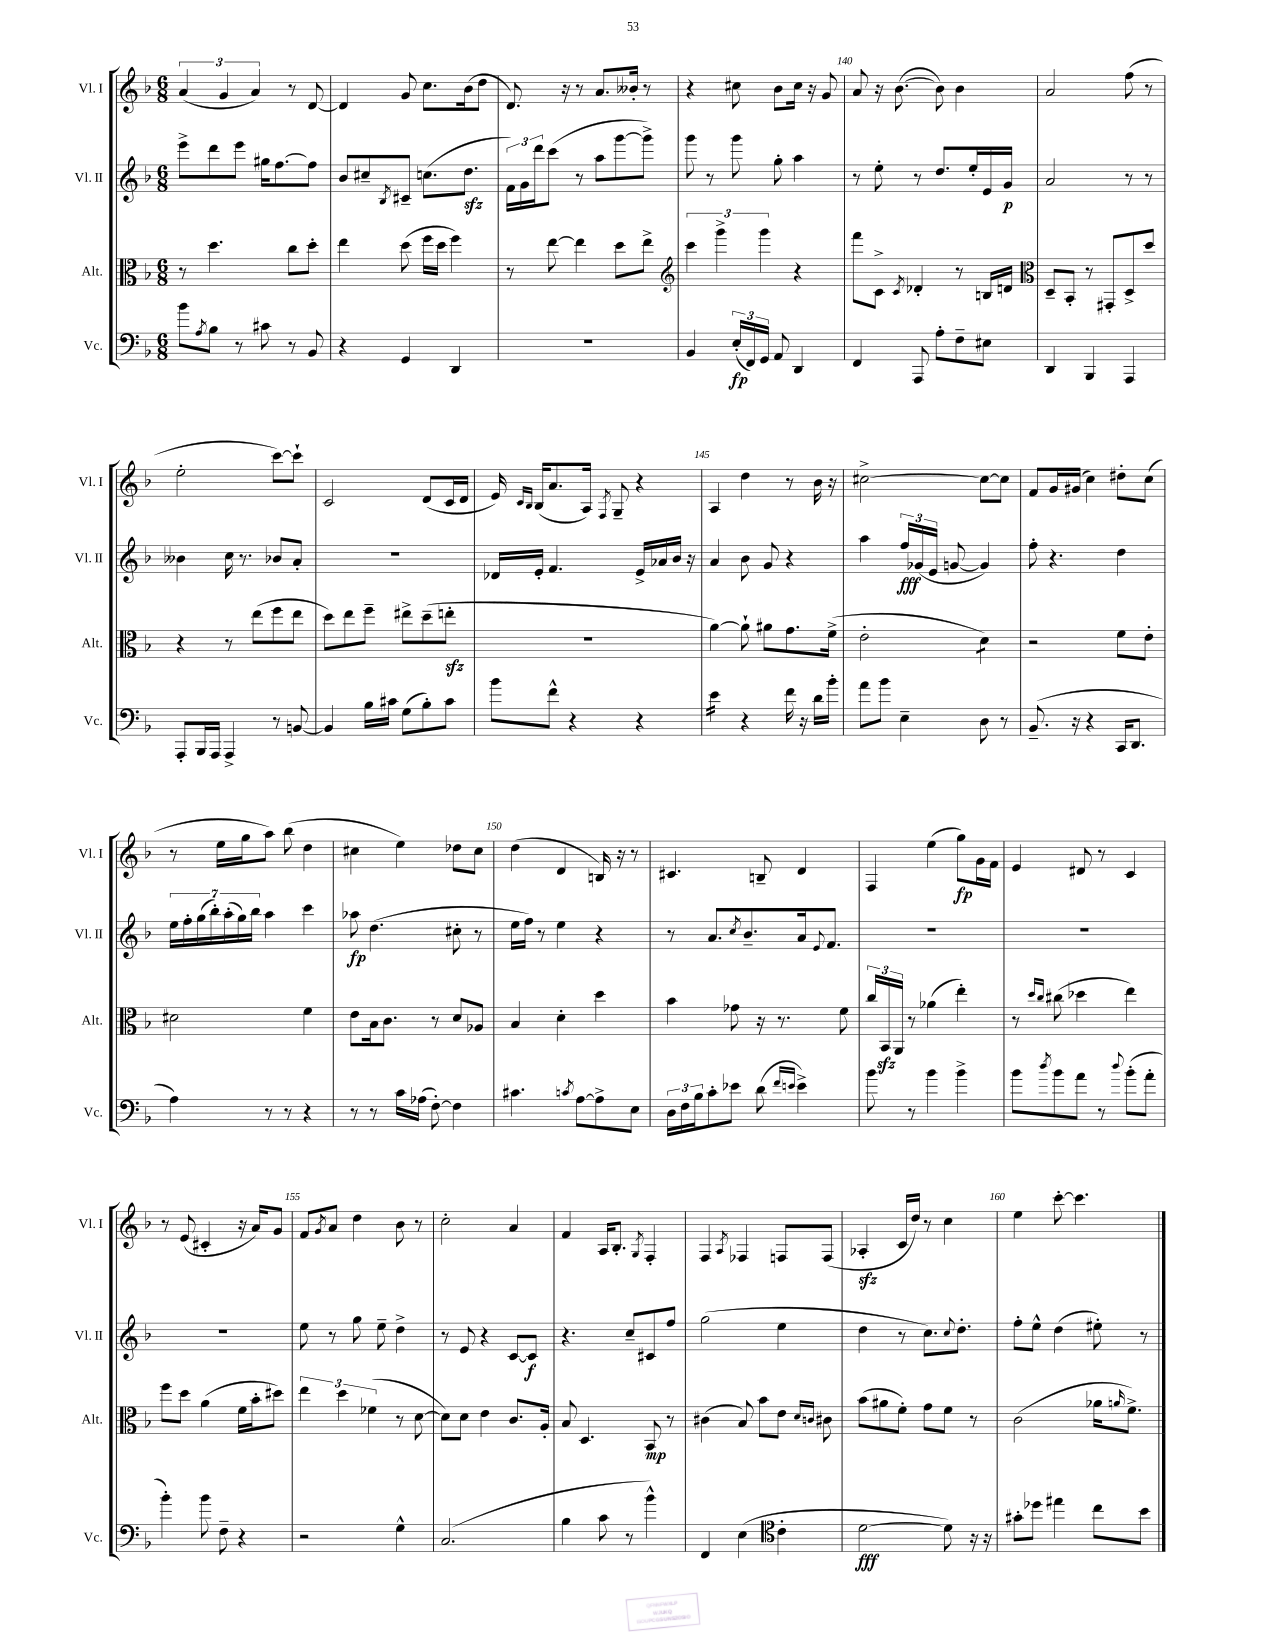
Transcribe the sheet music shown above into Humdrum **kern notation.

**kern	**kern	**kern	**kern
*staff4	*staff3	*staff2	*staff1
*clefF4	*clefC3	*clefG2	*clefG2
*k[b-]	*k[b-]	*k[b-]	*k[b-]
*M6/8	*M6/8	*M6/8	*M6/8
8b-\L	8r	8eee^\L	(6a/
8qA/	.	.	.
8B-\J	4.dd\	8ddd\	.
.	.	.	6g/
8r	.	8eee\J	.
.	.	.	6a/)
8c#\	.	16gg#\LK	.
.	.	[8.ff\	.
8r	8cc\L	.	8r
8BB-/	8dd'\J	8ff\]J	[8d/
=	=	=	=
4r	4ee\	8b-/L	4d/]
.	.	8cc#~/	.
.	.	8qB-/	.
4GG/	(8dd\	8c#~/J	8g/
.	16ff\LL	(8.cc\L	8.cc\L
.	16dd\JJ	.	.
4DD/	4ff\)	.	.
.	.	8.dd\J	(16b-\k
.	.	.	8dd\J
=	=	=	=
2.r	8r	24f\LL)	8.d/)
.	.	24g\	.
.	.	24ddd\J	.
.	[8ee\	(8ccc\J	.
.	.	.	16r
.	4ee\]	8r	8r
.	.	8aa\L	8.a/L
.	8dd\L	[8ggg\	.
.	.	.	16b--'/Jk
.	8ee^\J	8ggg^\]J)	8r
=	=	=	=
*	*clefG2	*	*
4BB-/	6ccc\	8ggg\	4r
.	.	8r	.
.	6ggg^\	.	.
(24E'/LL	.	8ggg\	8cc#\
24FF/)	.	.	.
24GG/JJ	6ggg\	.	.
8AA/	.	8gg'\	8b-\L
4DD/	4r	4aa\	16cc#\Jk
.	.	.	16r
.	.	.	8g/
=	=	=	=
4FF/	8fff\L	8r	8a/
.	8c^\J	8ee'\	16r
.	.	.	([8.b-\
.	8qc/	.	.
8AAA/	4d-'/	8r	.
8A'\L	.	8.dd/L	8b-\])
8F~\	8r	.	4b-\
.	.	16ee'/L	.
8E#\J	16B/LL	16e/	.
.	16d/JJ	16g/JJ	.
=	=	=	=
*	*clefC3	*	*
4DD/	8D~/L	2a/	2a/
.	8BB-'/J	.	.
4BBB-/	8r	.	.
.	8GG#'/L	.	.
4AAA/	8D^/	8r	(8ff\
.	8dd/J	8r	8r
=	=	=	=
8AAA'/L	4r	4b--\	2ee'\
16BBB-/L	.	.	.
16AAA/JJ	.	.	.
4AAA^/	8r	16cc\	.
.	.	8.r	.
.	(8ee\L	.	.
8r	8ff\	8b-/L	[8ccc\L)
[8BB/	8ee\J	8a'/J	8ccc`\]J
=	=	=	=
4BB/]	8dd\L)	2.r	2c/
.	8ee\	.	.
16B-\LL	8ff~\J	.	.
16c#\JJ	.	.	.
(8G\L	8ee#^\L	.	.
8B-'\)	(8dd~\	.	(8d/L
8c#\J	8ee'\J	.	16c/L
.	.	.	16d/JJ
=	=	=	=
8b-\L	2.r	16d-/LL	16e/)
.	.	.	16qqc/LL
.	.	.	16qqB-/JJ
.	.	16e'/JJ	(16B-/LK
8f^^\J	.	4.f/	8.a/
4r	.	.	.
.	.	.	16A/Jk)
.	.	.	8qF/
.	.	.	8G~/
4r	.	16e^/LL	4r
.	.	16a-/	.
.	.	16b-/JJ	.
.	.	16r	.
=	=	=	=
4e\	[4a\)	4a/	4A/
4r	8a`\]	8b-\	4dd\
.	8a#\L	8g/	.
16f\	8.g\	4r	8r
16r	.	.	.
16d\LL	.	.	16b-\
16b-'\JJ	(16f^\Jk	.	16r
=	=	=	=
8a\L	2e'\	4aa\	[2cc#^\
8b-\J	.	.	.
4E~\	.	24ff/LL	.
.	.	(24g-/	.
.	.	24e/JJ	.
.	.	[8g/	.
8D\	4d\)	4g/])	8cc#\_L
8r	.	.	8cc#\]J
=	=	=	=
(8.BB-~/	2r	8ff'\	8f/L
.	.	4.r	16g/L
16r	.	.	(16g#/JJ
4r	.	.	4cc\)
16CC/LK	8f\L	4dd\	8dd#'\L
8.DD/J	.	.	.
.	8e'\J	.	(8cc\J
=	=	=	=
4A\)	2d#\	28ee\LL	8r
.	.	28ff'\	.
.	.	(28gg\	.
.	.	28bb-'\)	.
.	.	.	16ee\LL
.	.	(28aa'\	.
.	.	28gg\)	.
.	.	.	16gg\J
.	.	28bb-\JJ	.
8r	.	4aa\	8aa\J)
8r	.	.	(8bb-\
4r	4f\	4ccc\	4dd\
=	=	=	=
8r	8e\L	8aa-\	4cc#\
8r	16B-\k	(4.dd\	.
.	8.c\J	.	.
16c\LL	.	.	4ee\)
(16A-\JJ	.	.	.
[8F'\)	8r	.	.
4F\]	8d/L	8cc#'\	8dd-\L
.	8A-/J	8r	8cc#\J
=	=	=	=
4.c#\	4B-/	16ee\LL	(4dd\
.	.	16ff\JJ)	.
.	.	8r	.
.	4d'\	4ee\	4d/
8qc/	.	.	.
[8A\L	.	.	.
8A^\]	4dd\	4r	16B/)
.	.	.	16r
8E\J	.	.	8r
=	=	=	=
24D\LL	4b-\	8r	4.c#/
24F\	.	.	.
24B-\J	.	.	.
8c'\	.	8.a/L	.
8e-\J	8g-\	.	.
.	.	8qcc/	.
.	.	8.b-~/	.
(8d\	16r	.	8B~/
.	8.r	.	.
16qqf/LL	.	.	.
16qqe/JJ	.	.	.
4e^\)	.	16a/k	4d/
.	.	8qqe/	.
.	.	8.f/J	.
.	8f\	.	.
=	=	=	=
8b-\	24cc/LL	2.r	4F/
.	24BB-/	.	.
.	24AA/JJ	.	.
8r	8r	.	.
4b-\	(4a-\	.	(4ee\
4b-^\	4ee'\)	.	8gg\L)
.	.	.	16g\L
.	.	.	16f\JJ
=	=	=	=
8b-\L	8r	2.r	4e/
.	16qqdd/LL	.	.
8qdd/	16qqcc/JJ	.	.
8b-\	(8cc#\	.	.
8a\J	4dd-\	.	8d#/
8r	.	.	8r
8qqdd/	.	.	.
(8b-'\L	4ee\)	.	4c/
8a'\J	.	.	.
=	=	=	=
4b-'\)	8ff\L	2.r	8r
.	8dd\J	.	(8e/
8b-\	(4a\	.	4c#'/
8F~\	.	.	.
4r	16f\LL	.	16r
.	16b-'\J	.	16a/LK)
.	8dd#\J)	.	8g/J
=	=	=	=
2r	6ee\	8ee\	8f/L
.	.	.	8qg/
.	.	8r	8a/J
.	6dd\	.	.
.	.	8gg\	4dd\
.	(6f-\	.	.
.	.	8ee~\	.
4G^^\	8r	4dd^\	8b-\
.	[8d\	.	8r
=	=	=	=
(2.C/	8d\]L)	8r	2cc'\
.	8d\J	8e/	.
.	4e\	4r	.
.	8.c/L	[8c/L	4a/
.	.	8c/]J	.
.	16A'/Jk	.	.
=	=	=	=
4B-\	8B-/	4.r	4f/
.	4.D/	.	.
8c\	.	.	16A/LK
.	.	.	8.B-'/J
8r	.	8cc~/L	.
.	.	.	8qG/
4b-^^\)	8BB-/	8c#/	4F'/
.	8r	8ff/J	.
=	=	=	=
4FF/	(4c#\	(2gg\	4F/
.	.	.	8qA/
(4E\	8B-/)	.	4F-/
.	8b-\L	.	.
*clefC4	*	*	*
4c'\	8e\J	4ee\	8F/L
.	16qqd/LL	.	.
.	16qqc/JJ	.	.
.	8c#\	.	(8F/J
=	=	=	=
[2d\	(8b-\L	4dd\	4A-'/
.	8a#\	.	.
.	8f'\J)	8r	16c/LL
.	.	.	16dd/JJ)
.	8g\L	8.cc\L)	8r
8d\])	8f\J	.	4cc\
.	.	8qqcc/	.
.	.	8.dd'\J	.
16r	8r	.	.
16r	.	.	.
=	=	=	=
8g#'\L	(2c\	8ff'\L	4ee\
8dd-\J	.	8ee^^\J	.
4ee#\	.	(4dd\	[8ccc'\
.	.	.	4.ccc\]
8cc\L	16a-\LK	8ee#'\)	.
.	16qqa/	.	.
.	8.f^\J)	.	.
8b-\J	.	8r	.
==	==	==	==
*-	*-	*-	*-
